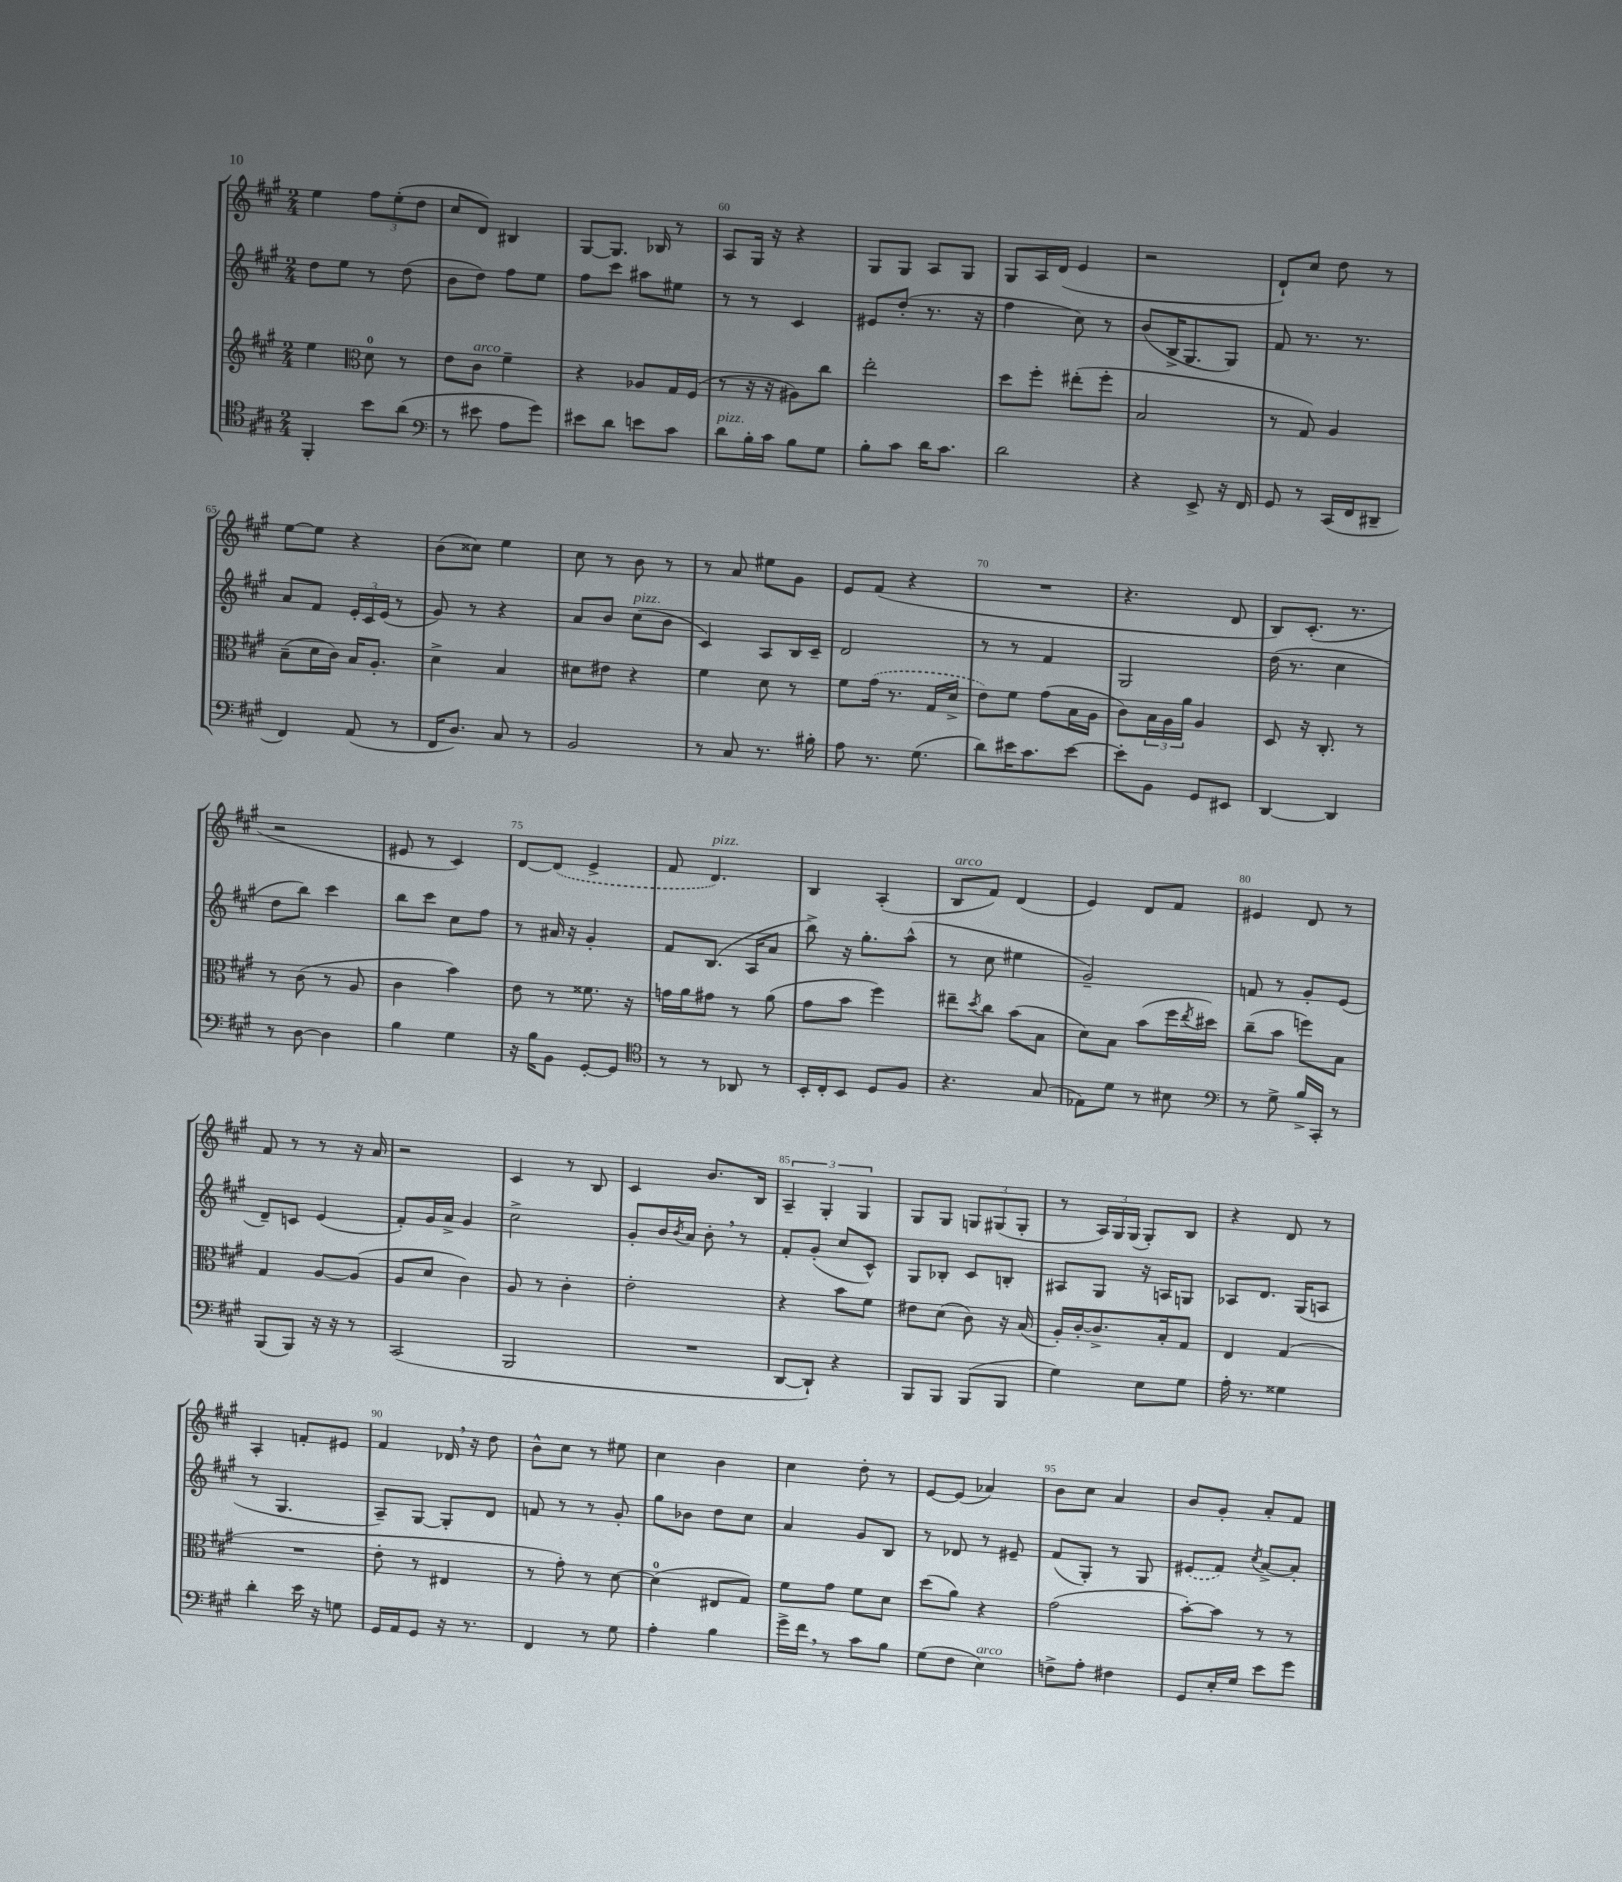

**kern	**kern	**kern	**kern
*part4	*part3	*part2	*part1
*staff4	*staff3	*staff2	*staff1
*clefC4	*clefG2	*clefG2	*clefG2
*k[f#c#g#]	*k[f#c#g#]	*k[f#c#g#]	*k[f#c#g#]
*M2/4	*M2/4	*M2/4	*M2/4
=57	=57	=57	=57
4FF#'/	4ee\	8dd\L	4ee\
.	.	8ee\J	.
*	*clefC3	*	*
8b\L	8d\	8r	12ff#\L
.	.	.	(12ee'\
(8a\J	8r	(8dd\	.
.	.	.	12dd\J
=58	=58	=58	=58
*clefF4	*	*	*
8r	8e\L	8b\L	8cc#/L
!	!LO:TX:a:i:t=arco	!	!
8e#X\	8c#\J	8dd\J)	8d/J)
8A\L	4f#~\	8ff#\L	4B#X/
8g#\J)	.	8ee\J	.
=59	=59	=59	=59
8e#X\L	4r	8ff#\L	[8G#/L
8d\J	.	8ccc#\J	8.G#/J]
8en\L	8A-X/L	8aa#X\L	.
.	.	.	16B-X/
8c#\J	16G#/L	8ee#X\J	8r
.	(16F#/JJ	.	.
=60	=60	=60	=60
!LO:TX:a:i:t=pizz.	!	!	!
8d\L	8r	8r	8A/L
16B'\L	16r	8r	16G#/Jk
16c#\JJ	16r	.	16r
8B\L	8A#X\L)	4c#/	4r
8G#\J	8cc#\J	.	.
=61	=61	=61	=61
8B'\L	2ee'\	8e#X/L	8G#/L
8c#\J	.	(8dd'/J	8G#/J
16d\KL	.	8.r	8A/L
8.c#\J	.	.	.
.	.	.	8G#/J
.	.	16r	.
=62	=62	=62	=62
2d\	8dd\L	4ff#\	8G#/L
.	8ff#'\J	.	16A/L
.	.	.	(16d/JJ
.	(8ee#X'\L	8cc#\)	4e/
.	8ff#'\J	8r	.
=63	=63	=63	=63
4r	2B/	(8b/L	2r
.	.	16B^/K	.
.	.	8.G#/	.
8EE^/	.	.	.
16r	.	8G#/J)	.
16FF#/	.	.	.
=64	=64	=64	=64
8GG#/	8r	8f#/	8d`/L)
8r	8G#/)	8.r	8cc#/J
(16CC#/LL	4A/	.	8dd\
16FF#/J	.	8.r	.
8DD#X~/J	.	.	8r
!!LO:LB:g=z
=65	=65	=65	=65
4FF#/)	(8B~\L	8a/L	[8ee\L
.	16d\L	8f#/J	8ee\J]
.	16c#\JJ)	.	.
(8AA/	16B/KL	24e'/LL	4r
.	.	24c#/	.
.	8.A'/J	.	.
.	.	(24e/JJ	.
8r	.	8r	.
=66	=66	=66	=66
16FF#/KL	4d^\	8g#/)	(8b\L
8.D/J)	.	.	.
.	.	8r	8cc##X\J)
8C#/	4B/	4r	4ee\
8r	.	.	.
=67	=67	=67	=67
2BB/	8d#X\L	8a/L	8cc#\
.	8e#X\J	8b/J	8r
!	!	!LO:TX:a:i:t=pizz.	!
.	4r	(8cc#\L	8b\
.	.	8b\J	8r
=68	=68	=68	=68
8r	4f#\	4c#/)	8r
8C#/	.	.	8a/
8.r	8d\	8A/L	8ee#X\L
.	8r	16B/L	8g#\J
16B#X'\	.	16c#~/JJ	.
=69	=69	=69	=69
8A\	8f#\L	2d/	8e/L
8.r	(16g#\Jk	.	(8f#/J
.	8.r	.	.
.	.	.	4r
(8.G#\	.	.	.
.	16G#/LL	.	.
.	16d^/JJ	.	.
=70	=70	=70	=70
8d\L)	8e\L)	8r	2r
16e#X\K	8f#\J	8r	.
8.c#\	.	.	.
.	(8g#\L	4f#/	.
[8e#\J	16B\L	.	.
.	16A\JJ	.	.
=71	=71	=71	=71
8e#'\L]	8c#\L)	2G#/	4.r
8BB\J	24B\L	.	.
.	24A\	.	.
.	24a\JJ	.	.
8GG#/L	4A/	.	.
8EE#X/J	.	.	8d/
=72	=72	=72	=72
[4DD/	8D/	(16dd\	8B/L)
.	.	8.r	.
.	16r	.	(8.c#'/J
.	8.C#'/	.	.
4DD/]	.	4cc#\	.
.	.	.	8.r
.	8r	.	.
!!LO:LB:g=z
=73	=73	=73	=73
8r	8r	8dd\L	2r
[8D\	(8c#\	8bb\J)	.
4D\]	8r	4ccc#\	.
.	8A/	.	.
=74	=74	=74	=74
4B\	4c#\	8bb\L	8e#X/
.	.	8ccc#\J	8r
4G#\	4b\)	8cc#\L	4c#/)
.	.	8ff#\J	.
=75	=75	=75	=75
16r	8e\	8r	[8d/L
16B\KL	.	.	.
8BB\J	8r	16a#X/	(8d/J]
.	.	16r	.
[8GG#'/L	8.f##X\	4g#'/	4e^/
8GG#/J]	.	.	.
.	16r	.	.
=76	=76	=76	=76
*clefC4	*	*	*
8r	16gn\LL	8f#/L	8f#/
.	16a\J	.	.
!	!	!	!LO:TX:a:i:t=pizz.
8r	8g#X\J	(8.B/J	4.d/)
8AA-X/	8r	.	.
.	.	16A/KL	.
8r	(8a\	8a/J	.
=77	=77	=77	=77
16BB'/LL	8g#\L	8bb^\)	4B/
16C#'/J	.	.	.
8BB/J	8b\J	16r	.
.	.	8.gg#'\L	.
8D/L	4ff#\)	.	(4A'/
8F#/J	.	(8aa^^\J	.
=78	=78	=78	=78
!	!	!	!LO:TX:a:i:t=arco
4.r	8ee#X~\L	8r	8B/L
.	8qdd/	.	.
.	8cc#\J	8cc#\	8f#/J)
.	(8b\L	4ee#X\	(4d/
(8G#/	8B\J	.	.
=79	=79	=79	=79
8E-X\L)	8d\L)	2g#~/)	4e/)
8d\J	8B\J	.	.
8r	(8b\L	.	8d/L
8B#X\	16ff#\L	.	8f#/J
.	8qee/	.	.
.	16dd#X\JJ)	.	.
=80	=80	=80	=80
*clefF4	*	*	*
8r	(8cc#~\L	8fn/	4e#X/
8G#^\	8b\J	8r	.
16B^/LL	8ffn\L)	8g#'/L	8d/
16CC#'/JJ	.	.	.
8r	8B\J	(8e/J	8r
!!LO:LB:g=z
=81	=81	=81	=81
(8BBB/L	4G#/	8d~/L)	8f#/
8BBB/J)	.	8cn/J	8r
16r	[8A/L	(4e/	8r
16r	.	.	.
8r	(8A/J]	.	16r
.	.	.	16a/
=82	=82	=82	=82
(2CC#/	8A/L	8f#'/L)	2r
.	8d/J	16g#/L	.
.	.	16a^/JJ	.
.	4c#\)	4g#/	.
=83	=83	=83	=83
2BBB/	8A/	2cc#^\	4c#/
.	8r	.	.
.	4c#'\	.	8r
.	.	.	8B/
=84	=84	=84	=84
2r	2e'\	8g#'/L	4c#/
.	.	16b/L	.
.	.	8qb/	.
.	.	16a/JJ	.
.	.	8b',\	8.b/L
.	.	8r	.
.	.	.	16B/Jk
=85	=85	=85	=85
[8DD/L	4r	8f#'/L	6A~/
8DD`/J])	.	(8g#'/J	.
.	.	.	6G#'/
4r	8b\L	8cc#/L	.
.	.	.	6G#/
.	8f#\J	8c#^^/J)	.
=86	=86	=86	=86
8BBB/L	8e#X\L	8G#/L	8G#/L
8BBB/J	(8d\J	8B-X'/J	8G#/J
(8BBB/L	8c#\)	8c#/L	12Gn/L
.	.	.	(12G#X/
8BBB/J	16r	8Bn'/J	.
.	.	.	12G#'/J
.	(16B/	.	.
=87	=87	=87	=87
4G#\)	16A'/LL)	8A#X/L	8r
.	[16c#'/J	.	.
.	8.c#^/]	8G#/J	24A/LL)
.	.	.	24G#/
.	.	.	(24G#/JJ
8E\L	.	16r	8G#'/L)
.	16B'/k	16An/KL	.
8G#\J	8G#/J	8Gn/J	8B/J
=88	=88	=88	=88
16A'\	4E/	8A-X/L	4r
8.r	.	.	.
.	.	8.d/J	.
4G##X\	(4G#/	.	8d/
.	.	(16G#/KL	.
.	.	8An/J	8r
!!LO:LB:g=z
=89	=89	=89	=89
4d'\	2r	8r	4A'/
.	.	4.G#/	.
16e\	.	.	8fn'/L
16r	.	.	.
8Gn\	.	.	8e#X/J
=90	=90	=90	=90
16GG#/LL	8e'\	8A~/L)	4f#/
16AA/J	.	.	.
8GG#/J	8r	[8G#/J	.
16r	4E#X/	8G#'/L]	16d-X,/
8.r	.	.	16r
.	.	8d/J	8dd\
=91	=91	=91	=91
4FF#/	8r	8fn/	8b^^\L
.	8g#'\)	8r	8cc#\J
8r	8r	8r	8r
8G#\	[8d\	8g#'/	8ee#X\
=92	=92	=92	=92
4A'\	(4d\]	8gg#\L	4cc#\
.	.	8b-X\J	.
4B\	8E#X/L	8dd\L	4b\
.	8G#/J)	8cc#\J	.
=93	=93	=93	=93
16g#^\LL	8f#\L	4a/	4cc#\
16f#,\JJ	.	.	.
8r	8g#\J	.	.
8c#\L	8f#\L	8g#/L	8dd'\
8B\J	8d\J	8B/J	8r
=94	=94	=94	=94
(8G#\L	(8dd\L	8r	[8e/L
8F#\J	8a\J)	8d-X/	(8e/J]
!LO:TX:a:i:t=arco	!	!	!
4E\)	4r	8r	4a-X/)
.	.	8e#X~/	.
=95	=95	=95	=95
8Fn^\L	(2g#\	(8f#/L	8b\L
8A'\J	.	8G#'/J)	8cc#\J
4F#X\	.	8r	4a/
.	.	8G#/	.
=96	=96	=96	=96
8GG#/L	[8b'\L)	(8e#X/L	8b/L
16E'/L	8b\J]	8f#/J)	8g#'/J
16G#/JJ	.	.	.
.	.	8qcc#/	.
8e\L	8r	[8a^/L	8a'/L
8g#\J	8r	8a'/J]	8f#/J
==	==	==	==
*-	*-	*-	*-
